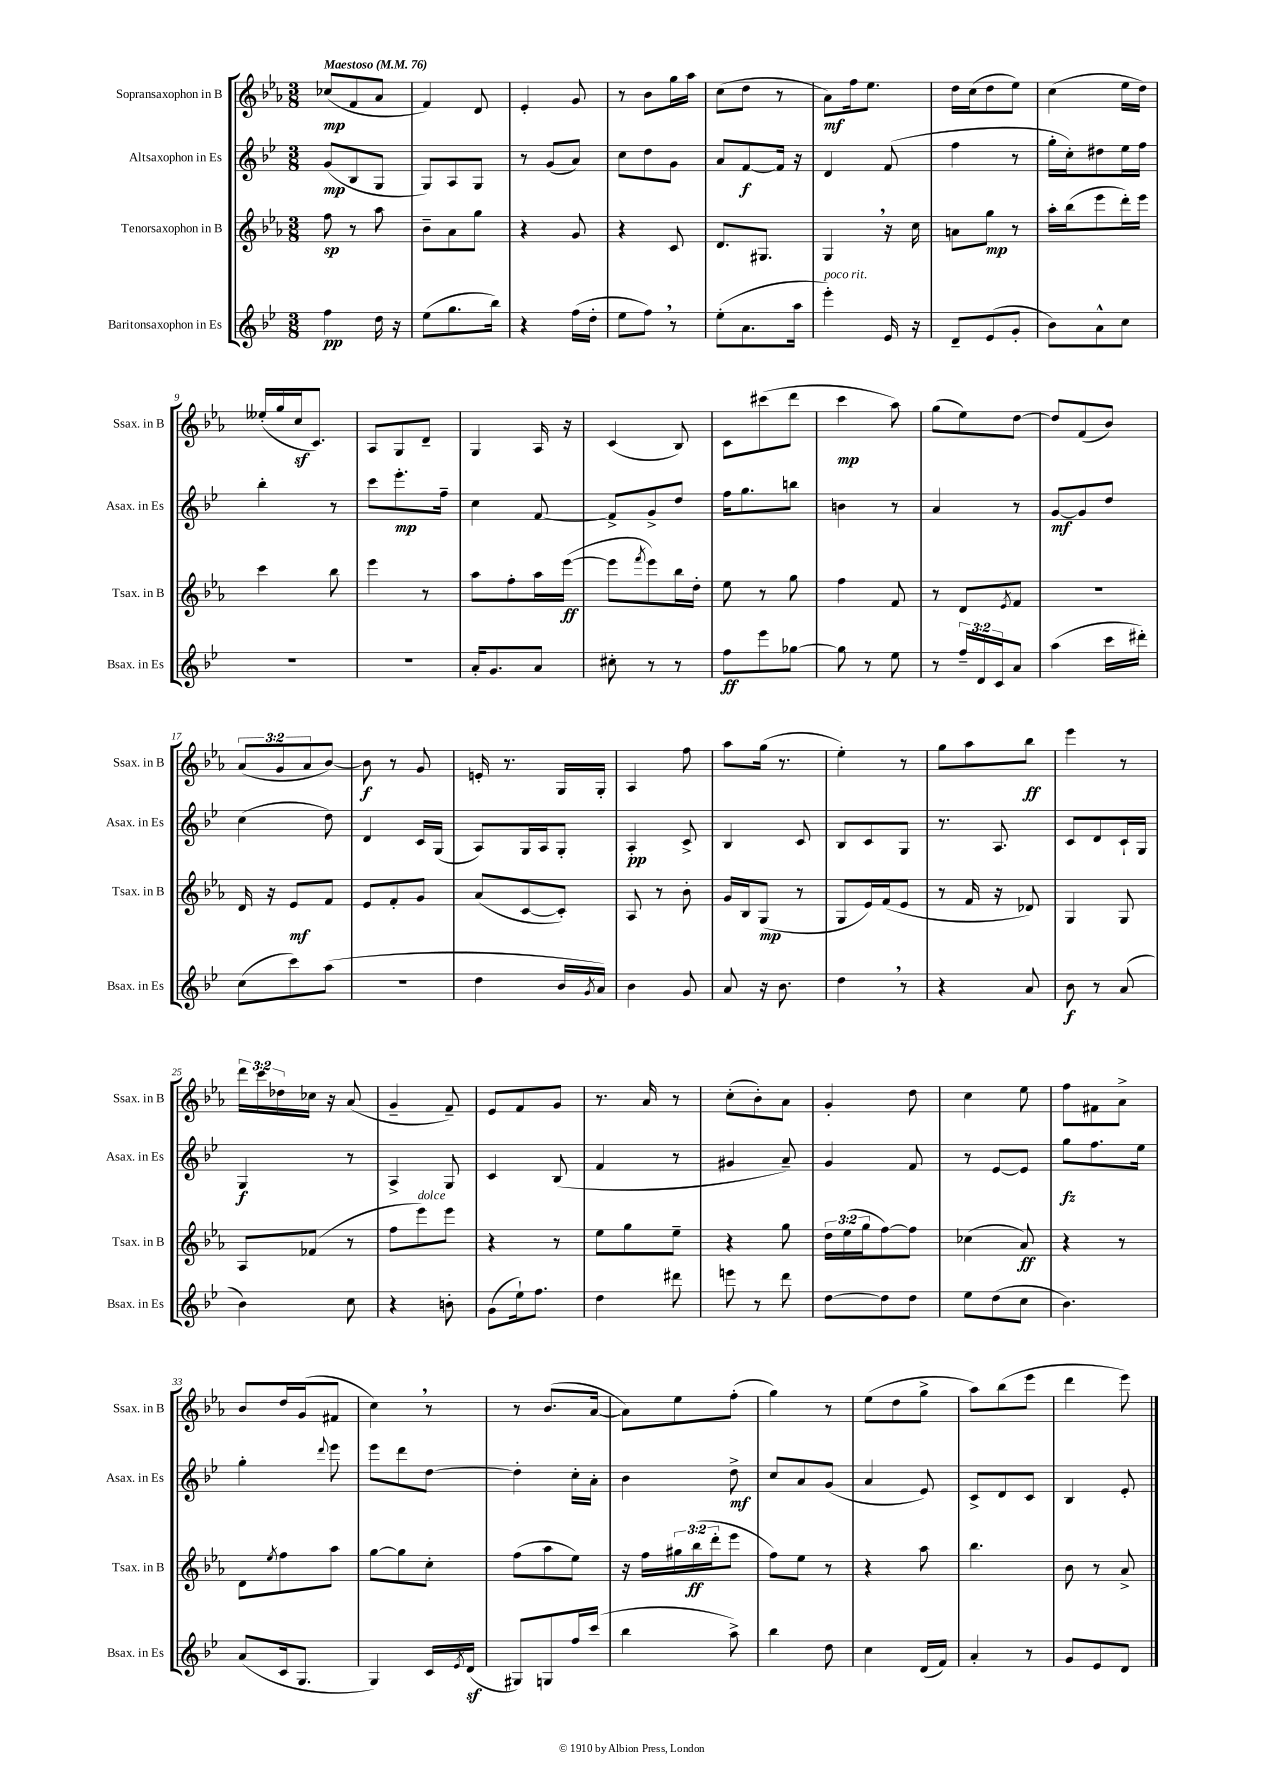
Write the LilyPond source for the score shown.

<<
\new StaffGroup <<
\new Staff = "s0" \with { instrumentName = "Sopransaxophon in B" shortInstrumentName = "Ssax. in B" } {
    \clef treble \key ees \major \numericTimeSignature \time 3/8 \override Staff.TupletNumber.text = #tuplet-number::calc-fraction-text \tempo "Maestoso" 4 = 76
    ces''8\mp( f'8 aes'8 |
    f'4) d'8 |
    ees'4-. g'8 |
    r8 bes'8 g''16 aes''16 |
    c''8( d''8 r8 |
    aes'8\mf) f''16 ees''8. |
    d''16 c''16( d''8 ees''8) |
    c''4( ees''16 d''16) |
    eeses''16-.( g''16 c''16\sf c'8.) |
    aes8 g8 d'8-- |
    g4 aes16 r16 |
    c'4( bes8) |
    c'8 cis'''8( d'''8 |
    c'''4\mp aes''8) |
    g''8( ees''8) d''8~ |
    d''8 f'8( bes'8) |
    \tuplet 3/2 { aes'8( g'8 aes'8 } bes'8~) |
    bes'8\f r8 g'8 |
    e'16-. r8. g16 g16-. |
    aes4 f''8 |
    aes''8 g''16( r8. |
    ees''4-.) r8 |
    g''8 aes''8 bes''8\ff |
    ees'''4 r8 |
    \tuplet 3/2 { d'''16 c'''16 des''16 } ces''16 r16 aes'8( |
    g'4-- f'8--) |
    ees'8 f'8 g'8 |
    r8. aes'16 r8 |
    c''8-.( bes'8-.) aes'8 |
    g'4-. d''8 |
    c''4 ees''8 |
    f''8 fis'8 aes'8-> |
    bes'8 d''16 g'16( fis'8 |
    c''4) \breathe r8 |
    r8 bes'8.( aes'16~ |
    aes'8) ees''8 f''8-.( |
    g''4) r8 |
    ees''8( d''8 g''8-> |
    aes''8) bes''8( ees'''8 |
    d'''4 ees'''8) \bar "|." |
}
\new Staff = "s1" \with { instrumentName = "Altsaxophon in Es" shortInstrumentName = "Asax. in Es" } {
    \clef treble \key bes \major \numericTimeSignature \time 3/8
    g'8\mp( bes8 g8 |
    g8) a8 g8 |
    r8 g'8( a'8) |
    c''8 d''8 g'8 |
    a'8 f'8~\f f'16 r16 |
    d'4 f'8( |
    f''4 r8 |
    g''16-. c''16-.) dis''8 ees''16 f''16 |
    bes''4-. r8 |
    c'''8 ees'''8.-.\mp f''16-- |
    c''4 f'8~ |
    f'8-> g'8-> d''8 |
    f''16 g''8. b''8 |
    b'4 r8 |
    a'4 r8 |
    g'8~\mf g'8 d''8 |
    c''4( d''8) |
    d'4 c'16 g16( |
    a8) g16 a16 g8-. |
    a4-.\pp c'8-> |
    bes4 c'8 |
    bes8 c'8 g8 |
    r8. a8. |
    c'8 d'8 c'16-! g16 |
    g4\f r8 |
    a4-> g8 |
    c'4 bes8( |
    f'4 r8 |
    gis'4 a'8--) |
    g'4 f'8 |
    r8 ees'8~ ees'8 |
    g''8\fz f''8. ees''16 |
    g''4-. \appoggiatura { d'''8 } ees'''8 |
    ees'''8 d'''8 d''8~ |
    d''4-. c''16-. a'16-. |
    bes'4 d''8->\mf |
    c''8 a'8 g'8( |
    a'4 ees'8) |
    c'8-> d'8 c'8 |
    bes4 ees'8-. \bar "|." |
}
\new Staff = "s2" \with { instrumentName = "Tenorsaxophon in B" shortInstrumentName = "Tsax. in B" } {
    \clef treble \key ees \major \numericTimeSignature \time 3/8 \override Staff.TupletNumber.text = #tuplet-number::calc-fraction-text
    f''8\sp r8 aes''8 |
    bes'8-- aes'8 g''8 |
    r4 g'8 |
    r4 c'8 |
    d'8. gis8. |
    g4 \breathe r16 c''16 |
    a'8 g''8\mp r8 |
    aes''16-. bes''16( ees'''8 d'''16-.) ees'''16 |
    c'''4 bes''8 |
    ees'''4 r8 |
    aes''8 f''8-. aes''16 ees'''16~\ff( |
    ees'''8 \acciaccatura { f'''8 } ees'''8) bes''16 d''16-. |
    ees''8 r8 g''8 |
    f''4 f'8 |
    r8 d'8 \acciaccatura { ees'8 } f'8 |
    R4. |
    d'16 r16 ees'8\mf f'8 |
    ees'8 f'8-. g'8 |
    aes'8( c'8~ c'8-.) |
    aes8 r8 bes'8-. |
    g'16 bes16 g8\mp( r8 |
    g8 ees'16) f'16( ees'8 |
    r8 f'16 r16 des'8) |
    g4 g8 |
    aes8 fes'8( r8 |
    f''8 ees'''8^\markup { \italic "dolce" }) ees'''8 |
    r4 r8 |
    ees''8 g''8 ees''8-- |
    r4 g''8 |
    \tuplet 3/2 { d''16 ees''16( g''16 } f''8~) f''8 |
    ces''4( aes'8\ff) |
    r4 r8 |
    d'8 \acciaccatura { ees''8 } f''8 aes''8 |
    g''8~ g''8 c''8-. |
    f''8( aes''8 ees''8) |
    r16 f''16 \tuplet 3/2 { gis''16 bes''16\ff( d'''16-. } ees'''8 |
    f''8) ees''8 r8 |
    r4 aes''8 |
    bes''4. |
    bes'8 r8 aes'8-> \bar "|." |
}
\new Staff = "s3" \with { instrumentName = "Baritonsaxophon in Es" shortInstrumentName = "Bsax. in Es" } {
    \clef treble \key bes \major \numericTimeSignature \time 3/8 \override Staff.TupletNumber.text = #tuplet-number::calc-fraction-text
    f''4\pp d''16 r16 |
    ees''8( g''8. bes''16) |
    r4 f''16( d''16-. |
    ees''8 f''8) \breathe r8 |
    ees''8-.( a'8. a''16 |
    ees'''4-.^\markup { \italic "poco rit." }) ees'16 r16 |
    d'8-- ees'8( g'8-. |
    bes'8) a'8-^ c''8 |
    R4. |
    R4. |
    a'16-. g'8. a'8 |
    cis''8-. r8 r8 |
    f''8\ff ees'''8 ges''8~ |
    ges''8 r8 ees''8 |
    r8 \tuplet 3/2 { f''16-- d'16 c'16 } a'8 |
    a''4( c'''16 dis'''16-.) |
    c''8( c'''8) a''8( |
    R4. |
    d''4 bes'16 \acciaccatura { g'8 } a'16) |
    bes'4 g'8 |
    a'8 r16 bes'8. |
    d''4 \breathe r8 |
    r4 a'8 |
    bes'8\f r8 a'8( |
    bes'4) c''8 |
    r4 b'8-. |
    g'8( ees''16-!) f''8. |
    d''4 dis'''8 |
    e'''8 r8 d'''8 |
    d''8~ d''8 d''8 |
    ees''8 d''8( c''8 |
    bes'4.) |
    a'8( c'16 g8. |
    g4) c'16 \acciaccatura { ees'8 } d'16\sf( |
    gis8) g8 f''16 c'''16( |
    bes''4 a''8->) |
    bes''4 d''8 |
    c''4 d'16( f'16) |
    a'4-. r8 |
    g'8 ees'8 d'8 \bar "|." |
}
>>
>>
